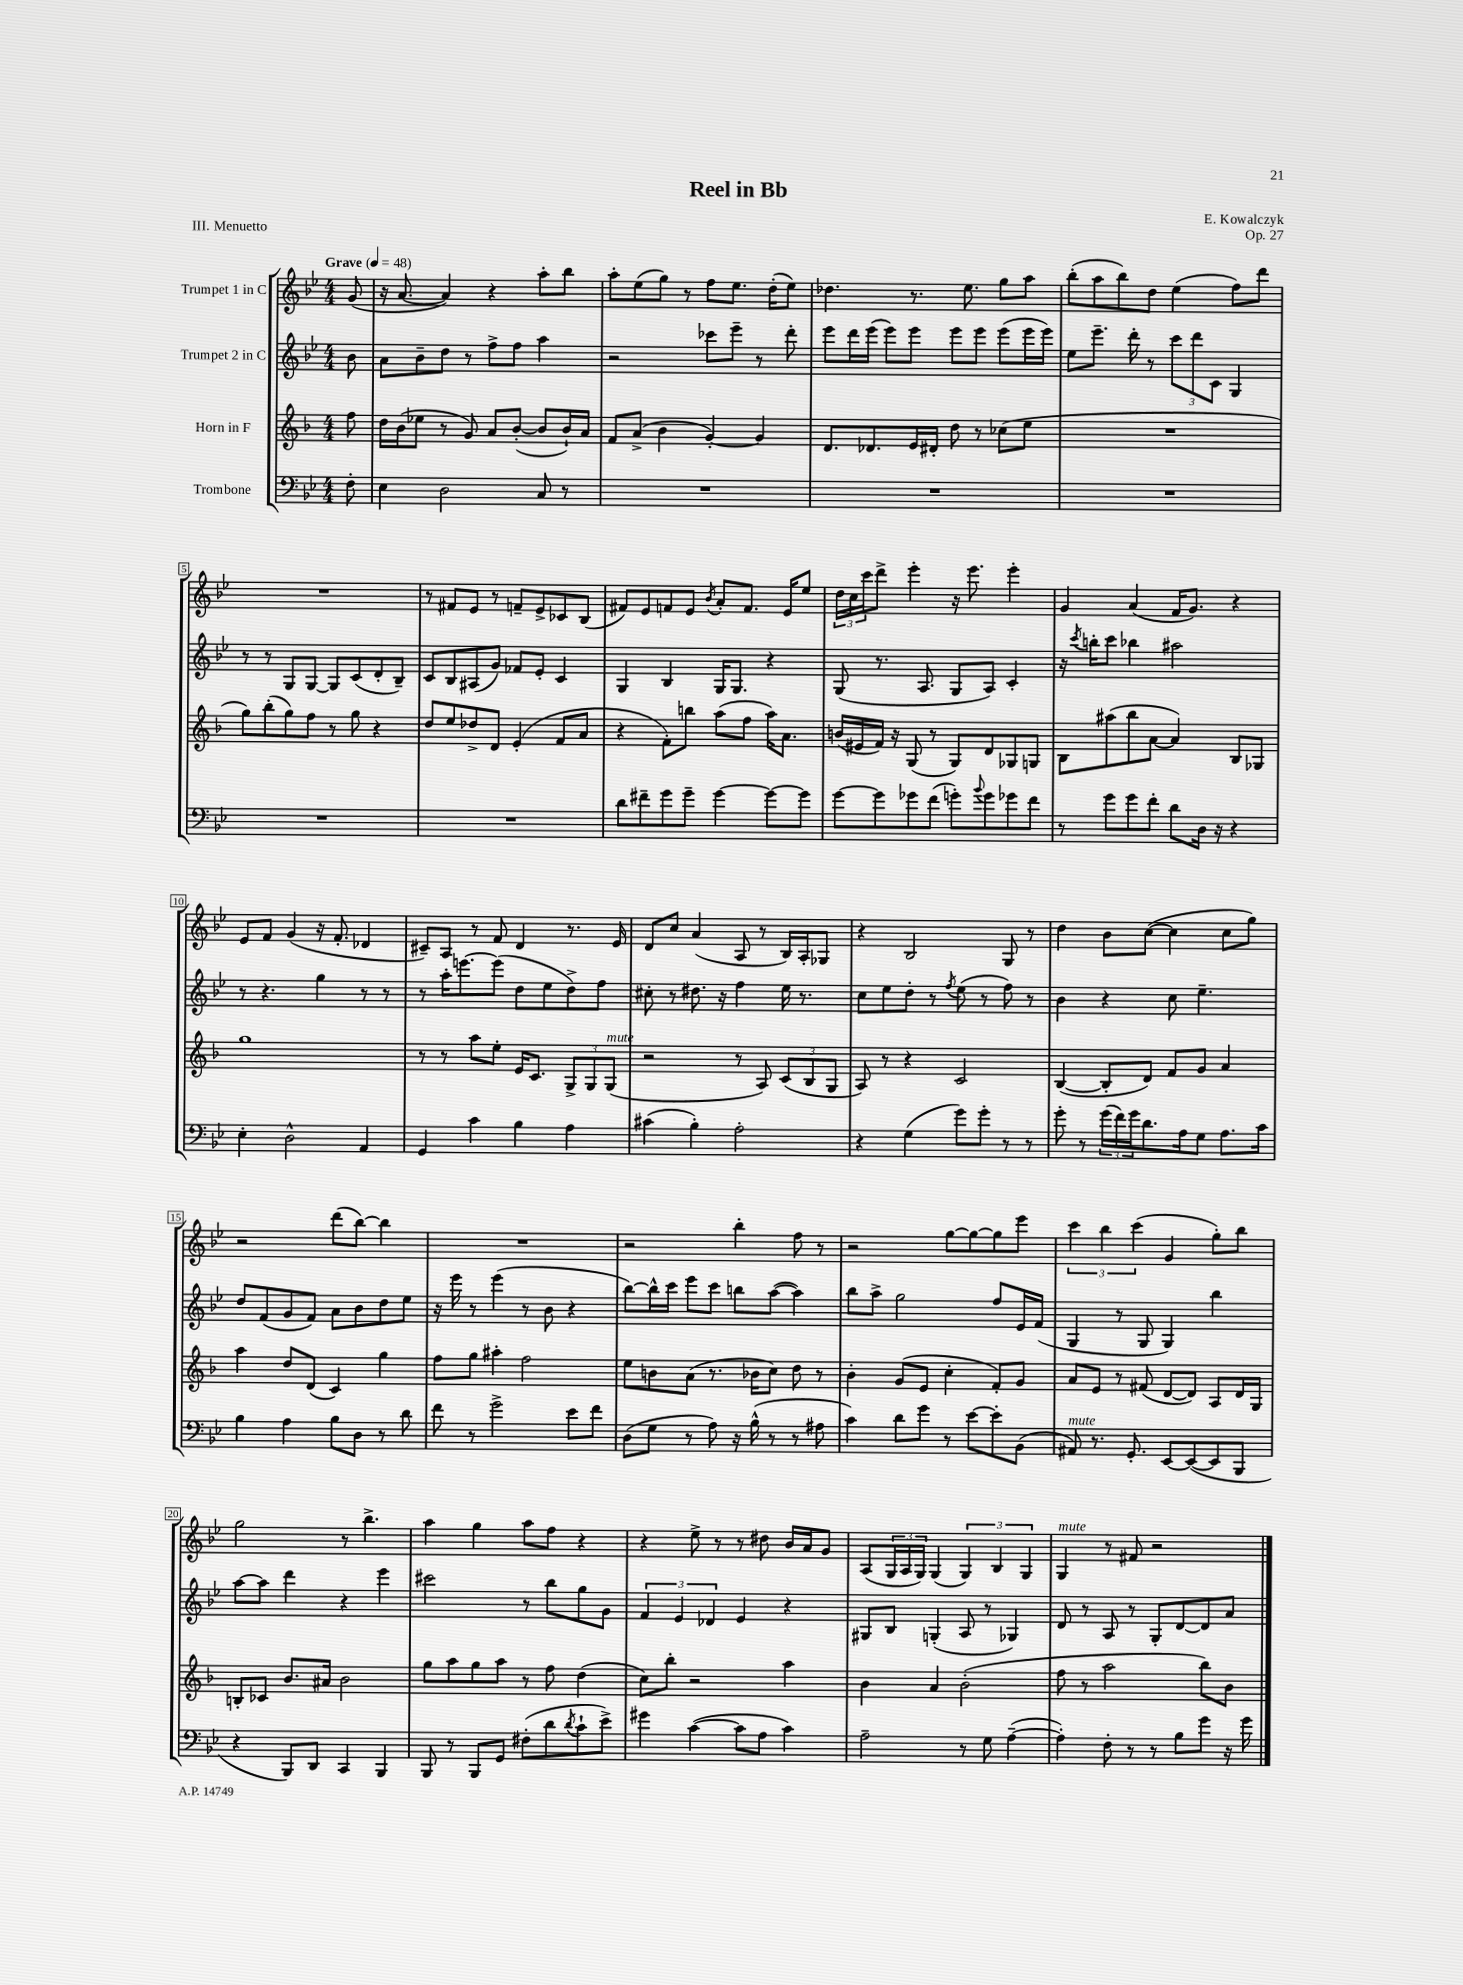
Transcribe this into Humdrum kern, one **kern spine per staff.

**kern	**kern	**kern	**kern
*staff4	*staff3	*staff2	*staff1
*clefF4	*clefG2	*clefG2	*clefG2
*k[b-e-]	*k[b-]	*k[b-e-]	*k[b-e-]
*M4/4	*M4/4	*M4/4	*M4/4
*MM48	*MM48	*MM48	*MM48
8F'	8ff	8b-	(8g
=	=	=	=
4E-	16dd	8a	16r
.	(16b-	.	[8.a
.	8ee-	8b-~	.
2D	8r	8dd	4a])
.	8g)	8r	.
.	8a	8ff^	4r
.	([8b-'	8ff	.
8C	8b-]	4aa	8aa'
8r	16b-`)	.	8bb-
.	16a	.	.
=	=	=	=
1r	8f	2r	8aa'
.	(8a^	.	(8ee-
.	4b-	.	8gg)
.	.	.	8r
.	[4g')	8ccc-	8ff
.	.	8eee-~	8.ee-
.	4g]	8r	.
.	.	.	(16dd'
.	.	8ddd'	8ee-)
=	=	=	=
1r	8.d	8eee-	4.dd-
.	.	16ddd	.
.	8.d-	(16eee-	.
.	.	8eee-)	.
.	16e	8eee-	8.r
.	16d#'	.	.
.	8dd	8eee-	.
.	.	.	8.ee-
.	8r	8eee-	.
.	(8cc-	(8eee-	8gg
.	8ee	16eee-	8aa
.	.	16eee-)	.
=	=	=	=
1r	1r	8ee-	(8bb-'
.	.	8.eee-~	8aa
.	.	.	8bb-)
.	.	16ddd'	.
.	.	8r	8dd
.	.	12ccc	(4ee-
.	.	12ddd	.
.	.	12c	.
.	.	4G	8ff)
.	.	.	8ddd
=	=	=	=
1r	8gg)	8r	1r
.	(8bb-'	8r	.
.	8gg)	8G	.
.	8ff	[8G	.
.	8r	8G]	.
.	8gg	(8c	.
.	4r	8d'	.
.	.	8B-~)	.
=	=	=	=
1r	8dd	8c	8r
.	8ee	8B-	8f#
.	8dd-^	(8A#	8e-
.	8d	8g)	8r
.	(4e'	8f-	8f~
.	.	8e-'	8e-^
.	8f	4c	8c-
.	8a	.	(8B-
=	=	=	=
8d	4r	4G	8f#)
8f#~	.	.	8e-
8g	8f')	4B-	8f
8g~	8bb	.	8e-
.	.	.	8qb-
[4g	(8aa	16G	8a'
.	.	8.G	.
.	8ff	.	8.f
8g_	16aa)	4r	.
.	8.a	.	16e-
8g]	.	.	8ee-
=	=	=	=
[8g	(16b	(8G	24dd
.	.	.	24cc
.	16e#	.	.
.	.	.	24ccc
8g]	16f)	8.r	8ddd^
.	16r	.	.
8g-	(8G	.	4eee-'
.	.	8.A	.
(8f	8r	.	.
8g')	8G)	8G	16r
.	.	.	8.eee-
8qqb-	.	.	.
8g	8d	8A)	.
8g-	8G-	4c'	4eee-'
8f	8G	.	.
=	=	=	=
8r	8B-	16r	4g
.	.	8qccc	.
.	.	16bb'	.
8g	(8aa#	8ccc	.
8g	8bb-	4bb-	(4a
8f'	[8a	.	.
8d	4a])	2aa#	16f
.	.	.	8.g)
16D	.	.	.
16r	.	.	.
4r	8B-	.	4r
.	8G-	.	.
=	=	=	=
4E-'	1gg	8r	8e-
.	.	4.r	8f
2D^^	.	.	(4g
.	.	4gg	16r
.	.	.	8.f'
4AA	.	8r	4d-
.	.	8r	.
=	=	=	=
4GG	8r	8r	8c#~)
.	8r	16aa'	8A
.	.	[8.eee	.
4c	8aa	.	8r
.	8ee'	(8eee]	8f
4B-	16e	8dd	4d
.	8.c	.	.
.	.	8ee-	.
4A	12G^	8dd^)	8.r
.	12G	.	.
.	.	8ff	.
.	(12G	.	.
.	.	.	16e-
=	=	=	=
(4c#	2r	8cc#'	8d
.	.	8r	8cc
4B-')	.	8.dd#	(4a
.	.	16r	.
2A'	8r	4ff	8A
.	8A)	.	8r
.	(12c	16ee-	16B-)
.	.	8.r	16A'
.	12B-	.	.
.	.	.	8G-
.	12G	.	.
=	=	=	=
4r	8A)	8cc	4r
.	8r	8ee-	.
(4G	4r	8dd'	2B-
.	.	8r	.
.	.	8qff	.
8g)	2c	(8ee-	.
8g'	.	8r	.
8r	.	8ff)	8G
8r	.	8r	8r
=	=	=	=
8g'	([4B-	4b-	4dd
8r	.	.	.
(24g	8B-']	4r	8b-
24f)	.	.	.
24g	.	.	.
8.d	8d)	.	([8cc
.	8f	8cc	4cc]
16A	.	.	.
8G	8g	4.ee-~	.
8.A	4a	.	8cc
.	.	.	8gg)
16c	.	.	.
=	=	=	=
4B-	4aa	8dd	2r
.	.	(8f	.
4A	8dd	8g	.
.	(8d	8f)	.
8B-	4c)	8a	(8ddd
8D	.	8b-	[8bb-)
8r	4gg	8dd	4bb-]
8d	.	8ee-	.
=	=	=	=
8f	8ff	16r	1r
.	.	16eee-	.
8r	8gg	8r	.
2g^	4aa#'	(4eee-	.
.	2ff	8r	.
.	.	8b-	.
8e-	.	4r	.
8f	.	.	.
=	=	=	=
(8D	8ee	[8bb-)	2r
8G	8b	16bb-^^]	.
.	.	16ccc	.
8r	(8a	8eee-	.
8A)	8.r	8ccc	.
16r	.	8bb	4bb-'
(16B-^^	16b-	.	.
8r	8cc)	([8aa	.
8r	8dd	4aa])	8ff
8A#	8r	.	8r
=	=	=	=
4c)	4b-'	8bb-	2r
.	.	8aa^	.
8d	(8g	2gg	.
8g	8e	.	.
8r	4cc'	.	[8gg
[8e-	.	.	8gg_
8e-']	8f')	8ff	8gg]
(8BB-	8g	16e-	8eee-
.	.	(16f	.
=	=	=	=
8AA#)	8a	4G	6ccc
8.r	8e	.	.
.	.	.	6bb-
.	8r	8r	.
8.GG'	.	.	.
.	.	.	(6ccc
.	(8f#	8G	.
[8EE-	[8d	4G)	4g
(8EE-_	8d])	.	.
8EE-]	8A	4bb-	8gg')
8BBB-	16d	.	8bb-
.	16G	.	.
=	=	=	=
4r	8B'	[8aa	2gg
.	8c-	8aa]	.
8BBB-)	8.b-	4ddd	.
8DD	.	.	.
.	16a#	.	.
4CC	2b-	4r	8r
.	.	.	4.bb-^
4BBB-	.	4eee-	.
=	=	=	=
8BBB-	8gg	2ccc#	4aa
8r	8aa	.	.
8BBB-	8gg	.	4gg
8GG	8aa	.	.
(8F#'	8r	8r	8aa
8d	8ff	8bb-	8ff
8qd	.	.	.
8c`	(4dd	8gg	4r
8e-^)	.	8g	.
=	=	=	=
4g#	8cc)	6f	4r
.	8bb-'	.	.
.	.	6e-	.
([4c	2r	.	8ee-^
.	.	6d-	.
.	.	.	8r
8c]	.	4e-	8r
8A	.	.	8dd#
4c)	4aa	4r	16b-
.	.	.	16a
.	.	.	8g
=	=	=	=
2A~	4b-	8G#	(8A
.	.	8B-	24G
.	.	.	24A
.	.	.	24G)
.	4a	(4G'	(4G
8r	(2b-'	8A	6G)
8G	.	8r	.
.	.	.	6B-
([4A~	.	4G-)	.
.	.	.	6G
=	=	=	=
4A'])	8ff	8d	4G
.	8r	8r	.
8F'	2aa	8A	8r
8r	.	8r	8f#
8r	.	8G'	2r
8B-	.	[8d	.
8g	8bb-)	8d]	.
16r	8b-	8a	.
16g	.	.	.
==	==	==	==
*-	*-	*-	*-
